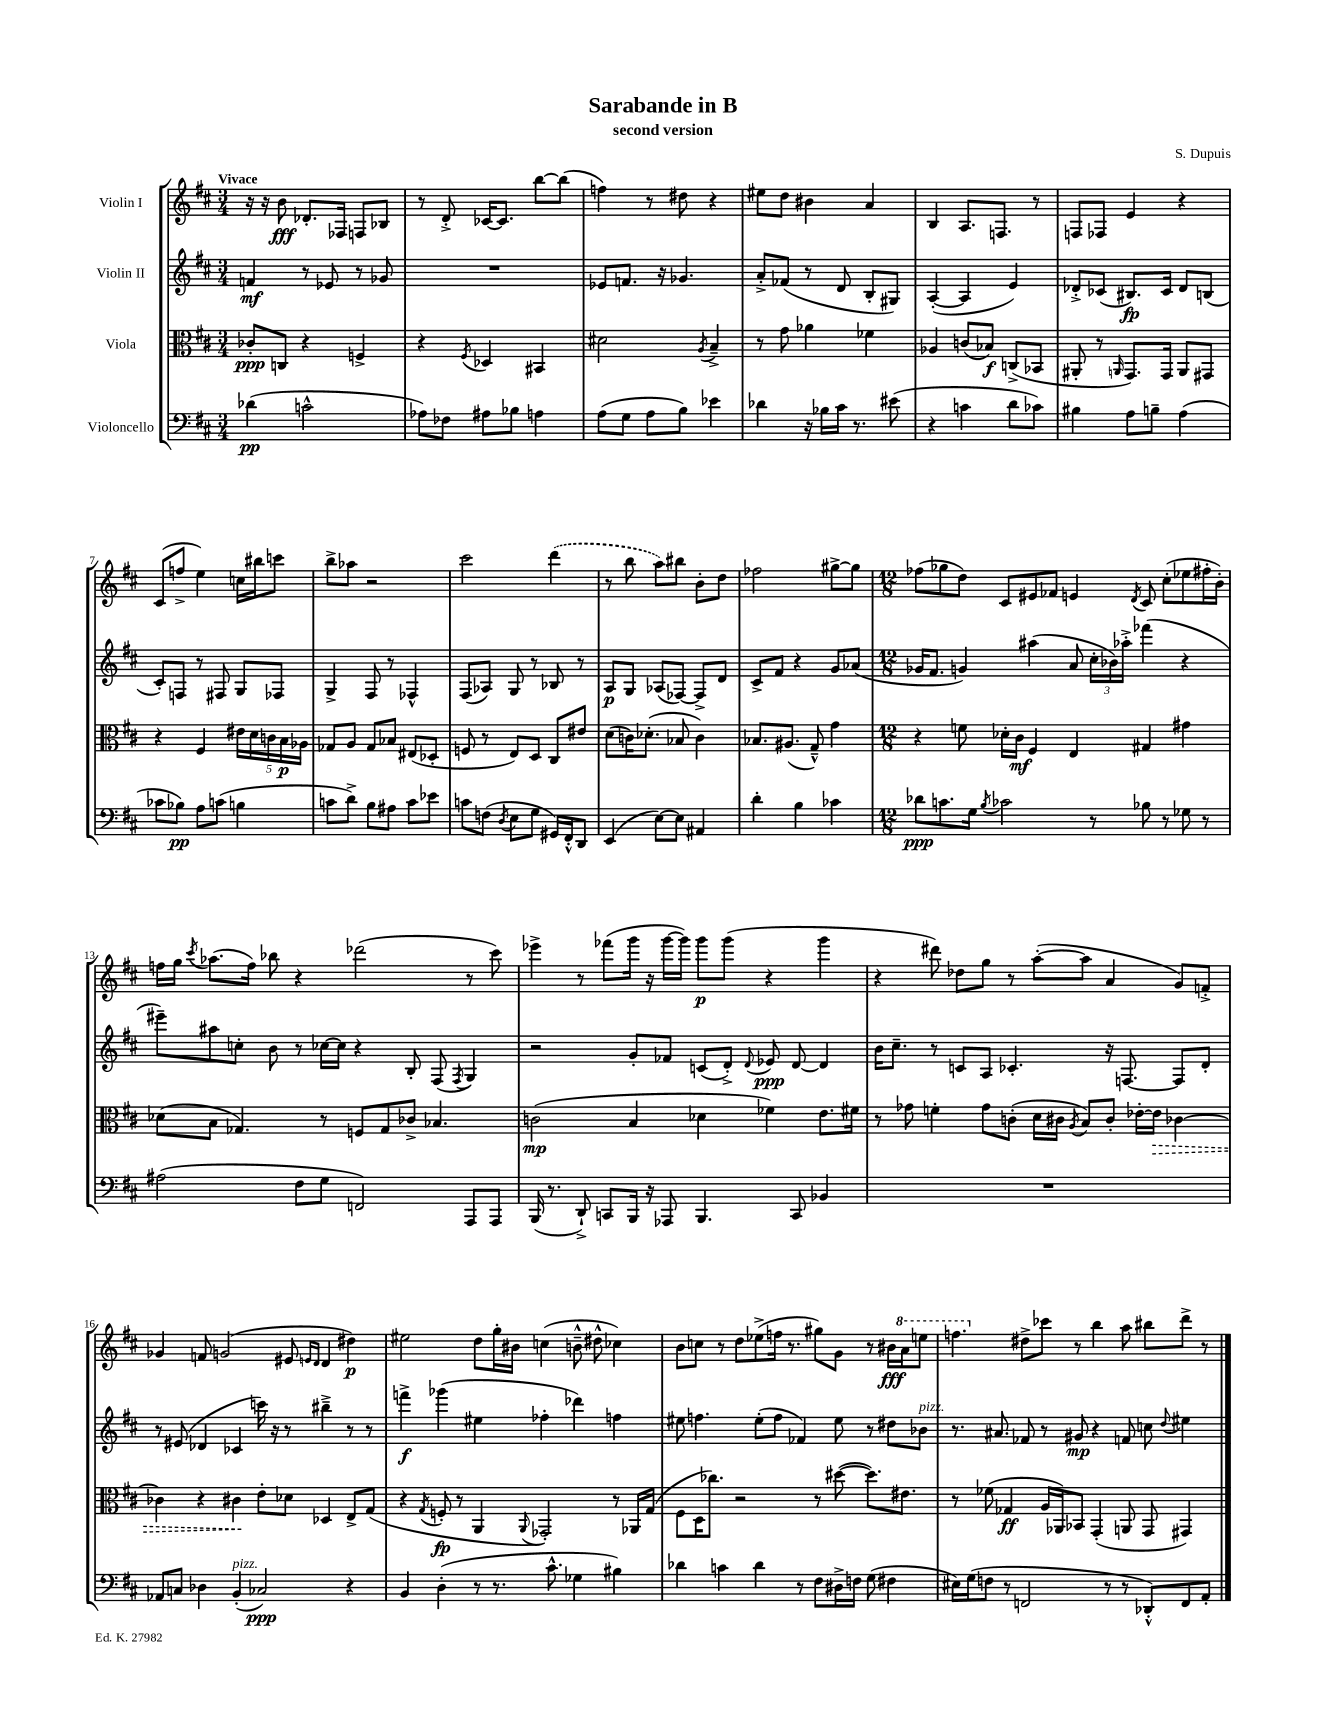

**kern	**dynam	**kern	**dynam	**kern	**dynam	**kern	**dynam
*part4	*part4	*part3	*part3	*part2	*part2	*part1	*part1
*staff4	*staff4	*staff3	*staff3	*staff2	*staff2	*staff1	*staff1
*I"Violoncello	*	*I"Viola	*	*I"Violin II	*	*I"Violin I	*
*clefF4	*	*clefC3	*	*clefG2	*	*clefG2	*
*k[f#c#]	*	*k[f#c#]	*	*k[f#c#]	*	*k[f#c#]	*
*M3/4	*	*M3/4	*	*M3/4	*	*M3/4	*
=1	=1	=1	=1	=1	=1	=1	=1
!	!	!	!	!	!	!LO:TX:a:B:t=Vivace	!
(4d-X\	pp	8c-X'/L	ppp	4fn/	mf	16r	.
.	.	.	.	.	.	16r	.
.	.	8Cn/J	.	.	.	8b\	fff
2cn^^\	.	4r	.	8r	.	8.d-X'/L	.
.	.	.	.	8e-X/	.	.	.
.	.	.	.	.	.	16F-X/Jk	.
.	.	4Fn^/	.	8r	.	8Fn/L	.
.	.	.	.	8g-X/	.	8B-X/J	.
=2	=2	=2	=2	=2	=2	=2	=2
8A-X\L)	.	4r	.	2.r	.	8r	.
8F-X\J	.	.	.	.	.	8d'^/	.
.	.	8qF#/	.	.	.	.	.
8A#X\L	.	4D-X/	.	.	.	[16c-X/KL	.
.	.	.	.	.	.	8.c-/J]	.
8B-X\J	.	.	.	.	.	.	.
4An\	.	4BB#X/	.	.	.	[8bb\L	.
.	.	.	.	.	.	(8bb\J]	.
=3	=3	=3	=3	=3	=3	=3	=3
(8A\L	.	2d#X\	.	8e-X/L	.	4ffn\)	.
8G\J	.	.	.	8.fn/J	.	.	.
8A\L	.	.	.	.	.	8r	.
.	.	.	.	16r	.	.	.
8B\J)	.	.	.	4.g-X/	.	8dd#X\	.
.	.	8qA/	.	.	.	.	.
4e-X\	.	4B~^/	.	.	.	4r	.
=4	=4	=4	=4	=4	=4	=4	=4
4d-X\	.	8r	.	8a'^/L	.	8ee#X\L	.
.	.	8g\	.	(8f-X/J	.	8dd\J	.
16r	.	4a-X\	.	8r	.	4b#X\	.
16B-X\LL	.	.	.	.	.	.	.
16c#\JJ	.	.	.	8d/	.	.	.
8.r	.	.	.	.	.	.	.
.	.	4f-X\	.	8B'/L	.	4a/	.
(8e#X\	.	.	.	8G#X/J)	.	.	.
=5	=5	=5	=5	=5	=5	=5	=5
4r	.	4A-X/	.	([4A'/	.	4B/	.
4cn\	.	(8cn/L	.	4A/]	.	8.A/L	.
.	.	8B-X/J)	f	.	.	.	.
.	.	.	.	.	.	8.Fn/J	.
8d\L	.	(8Cn^/L	.	4e/)	.	.	.
8c-X\J)	.	8BB-X/J	.	.	.	8r	.
=6	=6	=6	=6	=6	=6	=6	=6
4B#X\	.	8AA#X'/	.	8d-X'^/L	.	8Fn/L	.
.	.	8r	.	(8c-X/J	.	8F-X/J	.
.	.	16qqAAn/	.	.	.	.	.
8A\L	.	8.GG/L)	.	8.B#X/L)	fp	4e/	.
8Bn~\J	.	.	.	.	.	.	.
.	.	16GG/Jk	.	16c-/Jk	.	.	.
(4A\	.	8AA/L	.	8d-/L	.	4r	.
.	.	8GG#X/J	.	(8Bn/J	.	.	.
!!LO:LB:g=z
=7	=7	=7	=7	=7	=7	=7	=7
8c-X\L	.	4r	.	8c#'/L)	.	(8c#/L	.
8B-X\J)	pp	.	.	8Fn/J	.	8ffn^/J	.
8A\L	.	4F#/	.	8r	.	4ee\)	.
(8cn\J	.	.	.	8F#X/	.	.	.
4Bn\	.	20e#X\LL	.	8G/L	.	16ccn\LL	.
.	.	20d\	.	.	.	.	.
.	.	.	.	.	.	16bb#X\J	.
.	.	20cn\	.	.	.	.	.
.	.	.	.	8F-X/J	.	8cccn\J	.
.	.	20B\	p	.	.	.	.
.	.	20A-X\JJ	.	.	.	.	.
=8	=8	=8	=8	=8	=8	=8	=8
8cn\L	.	8G-X/L	.	4G^/	.	8bb^\L	.
8d^\J)	.	8A/J	.	.	.	8aa-X\J	.
8B\L	.	8G-/L	.	8F#/	.	2r	.
8A#X\J	.	8B-X/J	.	8r	.	.	.
8c\L	.	(8E#X/L	.	4F-X^^/	.	.	.
8e-X\J	.	8D-X'/J	.	.	.	.	.
=9	=9	=9	=9	=9	=9	=9	=9
8cn\L	.	8Fn/	.	(8F#/L	.	2ccc#\	.
(8Fn\J	.	8r	.	8A-X/J)	.	.	.
8qD/	.	.	.	.	.	.	.
8E\L	.	8E/L)	.	8G/	.	.	.
8G\J	.	8D/J	.	8r	.	.	.
16GG#X/LL)	.	8C#/L	.	8B-X/	.	(4ddd\	.
16FF#'^^/J	.	.	.	.	.	.	.
8DD/J	.	8e#X/J	.	8r	.	.	.
=10	=10	=10	=10	=10	=10	=10	=10
(4EE/	.	(8d\L	.	8A/L	p	8r	.
.	.	16cn\K)	.	8G/J	.	8bb\	.
.	.	(8.d-X'\J	.	.	.	.	.
[8E\L)	.	.	.	(8A-X/L	.	8aa\L)	.
8E\J]	.	8B-X/	.	[8F-X/J)	.	8bb#X\J	.
4AA#X/	.	4c\)	.	8F-^/L]	.	8b'\L	.
.	.	.	.	8d/J	.	8dd\J	.
=11	=11	=11	=11	=11	=11	=11	=11
4d'\	.	8.B-X/L	.	8c#^/L	.	2ff-X\	.
.	.	.	.	8f#/J	.	.	.
.	.	(8.A#X/J	.	.	.	.	.
4B\	.	.	.	4r	.	.	.
.	.	8G~^^/)	.	.	.	.	.
4c-X\	.	4g\	.	8g/L	.	[8gg#X^\L	.
.	.	.	.	(8a-X/J	.	8gg#\J]	.
=12	=12	=12	=12	=12	=12	=12	=12
*M12/8	*	*M12/8	*	*M12/8	*	*M12/8	*
8d-X\L	ppp	4r	.	16g-X/KL	.	(8ff-X\L	.
.	.	.	.	8.f#/J	.	.	.
8.cn\	.	.	.	.	.	8gg-X\	.
.	.	8fn\	.	4gn/)	.	8dd\J)	.
16G\Jk	.	.	.	.	.	.	.
8qB/	.	.	.	.	.	.	.
2c-X\	.	16d-X'\LL	.	.	.	8c#/L	.
.	.	16c#\JJ	mf	.	.	.	.
.	.	4F#/	.	(4aa#X\	.	8e#X/	.
.	.	.	.	.	.	8f-X/J	.
.	.	4E/	.	8a/	.	4en/	.
8r	.	.	.	24cc#'\LL	.	.	.
.	.	.	.	24b-X\)	.	.	.
.	.	.	.	24aa-X'^\JJ	.	.	.
.	.	.	.	.	.	8qd/	.
8B-X\	.	4G#X/	.	(4fff-X\	.	8c#/	.
8r	.	.	.	.	.	(8cc#'\L	.
8G-X\	.	4g#X\	.	4r	.	8ee-X\	.
8r	.	.	.	.	.	16ff#X'\L	.
.	.	.	.	.	.	16b'\JJ)	.
!!LO:LB:g=z
=13	=13	=13	=13	=13	=13	=13	=13
(2A#X\	.	(8d-X\L	.	8eee#X~\L)	.	16ffn\LL	.
.	.	.	.	.	.	16gg\JJ	.
.	.	.	.	.	.	8qccc#/	.
.	.	8B\J	.	8aa#X\	.	(8.aa-X\L	.
.	.	4.G-X/)	.	8ccn'\J	.	.	.
.	.	.	.	.	.	16ff\Jk)	.
.	.	.	.	8b\	.	8bb-X\	.
8F#\L	.	.	.	8r	.	4r	.
8G\J	.	8r	.	[16cc-X\LL	.	.	.
.	.	.	.	16cc-\JJ]	.	.	.
2FFn/)	.	8Fn/L	.	4r	.	(2ddd-X\	.
.	.	8G-/	.	.	.	.	.
.	.	8c-X^/J	.	8B'/	.	.	.
.	.	4.B-X/	.	(8F#/	.	.	.
.	.	.	.	8qF#/	.	.	.
8AAA/L	.	.	.	4G/)	.	8r	.
8AAA/J	.	.	.	.	.	8ccc#\)	.
=14	=14	=14	=14	=14	=14	=14	=14
(16BBB/	.	(2cn\	mp	2r	.	4eee-X^\	.
8.r	.	.	.	.	.	.	.
8DD`^/)	.	.	.	.	.	8r	.
8CCn/L	.	.	.	.	.	(8fff-X\L	.
16BBB/Jk	.	4B/	.	8g'/L	.	16ggg\Jk	.
16r	.	.	.	.	.	16r	.
8AAA-X/	.	.	.	8f-X/J	.	[16ggg\LL	.
.	.	.	.	.	.	16ggg\JJ])	.
4.BBB/	.	4d-X\	.	(8cn/L	.	8ggg\L	p
.	.	.	.	8d'^/J)	.	(8ggg\J	.
.	.	.	.	8qqd/	.	.	.
.	.	4f-X\)	.	8e-X/	ppp	4r	.
8CC/	.	.	.	[8d/	.	.	.
4BB-X/	.	8.e\L	.	4d/]	.	4ggg\	.
.	.	16f#X\Jk	.	.	.	.	.
=15	=15	=15	=15	=15	=15	=15	=15
1.r	.	8r	.	16b\KL	.	4r	.
.	.	.	.	8.cc#~\J	.	.	.
.	.	8g-X\	.	.	.	.	.
.	.	4fn'\	.	8r	.	8ddd#X\)	.
.	.	.	.	8cn/L	.	8dd-X\L	.
.	.	8g-\L	.	8A/J	.	8gg\J	.
.	.	(8cn'\J	.	4.c-X'/	.	8r	.
.	.	16d\LL	.	.	.	([8aa'\L	.
.	.	16c#X\JJ	.	.	.	.	.
.	.	8qA/	.	.	.	.	.
.	.	8B/L)	.	.	.	8aa\J]	.
.	.	8c#'/J	.	16r	.	4a/	.
.	.	.	.	[8.Fn/	.	.	.
.	.	[16e-X'\LL	.	.	.	.	.
!	!	!	!LO:HP:b	!	!	!	!
.	.	16e-\JJ]	>	.	.	.	.
.	.	[4c-X\	.	8F/L]	.	8g/L)	.
.	.	.	.	8d'/J	.	8fn'^/J	.
!!LO:LB:g=z
=16	=16	=16	=16	=16	=16	=16	=16
8AA-X/L	.	4c-X\]	.	8r	.	4g-X/	.
8Cn/J	.	.	.	(8e#X/	.	.	.
4D-X\	.	4r	.	4d-X/	.	8fn/	.
.	.	.	.	.	.	(2gn/	.
!LO:TX:a:i:t=pizz.	!	!	!	!	!	!	!
(4BB'/	.	4c#X\	.	4c-X/	.	.	.
2C-X/)	ppp	8e'\L	]	16cccn\)	.	.	.
.	.	.	.	16r	.	.	.
.	.	8d-X\J	.	8r	.	8e#X/	.
.	.	.	.	.	.	16qqen/LL	.
.	.	.	.	.	.	16qqd/JJ	.
.	.	4D-X/	.	4bb#X~^\	.	4d/	.
4r	.	8E^/L	.	8r	.	4dd#X\)	p
.	.	(8G/J	.	8r	.	.	.
=17	=17	=17	=17	=17	=17	=17	=17
4BB/	.	4r	.	4fffn^\	f	2ee#X\	.
.	.	8qG/	.	.	.	.	.
(4D'\	.	8Fn'/	fp	(4ggg-X\	.	.	.
.	.	8r	.	.	.	.	.
8r	.	4AA/	.	4ee#X\	.	8dd\L	.
8.r	.	.	.	.	.	16gg'\L	.
.	.	.	.	.	.	16b#X\JJ	.
.	.	8qqAA/	.	.	.	.	.
.	.	2GG-X'/)	.	4ff-X'\	.	(4ccn\	.
8.c#^^\	.	.	.	.	.	.	.
4G-X\	.	.	.	4ddd-X\)	.	8bn~^^\	.
.	.	.	.	.	.	8dd#X^^\	.
4B#X\)	.	8r	.	4ffn\	.	4cc-X\)	.
.	.	16AA-X/LL	.	.	.	.	.
.	.	(16G/JJ	.	.	.	.	.
=18	=18	=18	=18	=18	=18	=18	=18
4d-X\	.	8F#\L	.	8ee#X\	.	8b\L	.
.	.	16D\K	.	4.ffn\	.	8ccn\J	.
.	.	8.cc-X\J)	.	.	.	.	.
4cn\	.	.	.	.	.	8r	.
.	.	2r	.	.	.	8dd\L	.
4d-\	.	.	.	(8ee#'\L	.	(8ee-X^\	.
.	.	.	.	8ff\J	.	16ffn\Jk	.
.	.	.	.	.	.	8.r	.
8r	.	.	.	4f-X/)	.	.	.
8F#\L	.	8r	.	.	.	8gg#X\L)	.
16D#X^\L	.	([8dd#X\	.	8ee#\	.	8g\J	.
16Fn\JJ	.	.	.	.	.	.	.
(8G\	.	8.dd#\L])	.	8r	.	8r	.
4F#X\	.	.	.	8dd#X\L	.	16b#X\LL	fff
*	*	*	*	*	*	*8va	*
.	.	8.e#X\J	.	.	.	16aa\J	.
!	!	!	!	!LO:TX:a:i:t=pizz.	!	!	!
.	.	.	.	8b-X\J	.	8eeen\J	.
=19	=19	=19	=19	=19	=19	=19	=19
16E#X\LL)	.	8r	.	8.r	.	4.fffn\	.
(16G\J	.	.	.	.	.	.	.
8Fn\J	.	(8f-X\	.	.	.	.	.
.	.	.	.	8.a#X/	.	.	.
8r	.	4G-X/	ff	.	.	.	.
*	*	*	*	*	*	*X8va	*
2FFn/	.	.	.	8f-X/	.	8dd#X^\L	.
.	.	16A/LL	.	8r	.	8ccc-X\J	.
.	.	16AA-X/J)	.	.	.	.	.
.	.	8BB-X/J	.	8g#X/	mp	8r	.
.	.	(4GG'/	.	4r	.	4bb\	.
8r	.	.	.	.	.	.	.
8r	.	8AAn/	.	8fn/	.	8aa\	.
8DD-X'^^/L)	.	8GG/	.	8ccn\	.	8bb#X\L	.
.	.	.	.	8qqdd/	.	.	.
8FF/	.	4GG#X/)	.	4ee#X\	.	8ddd^\J	.
8AA'/J	.	.	.	.	.	8r	.
==	==	==	==	==	==	==	==
*-	*-	*-	*-	*-	*-	*-	*-
